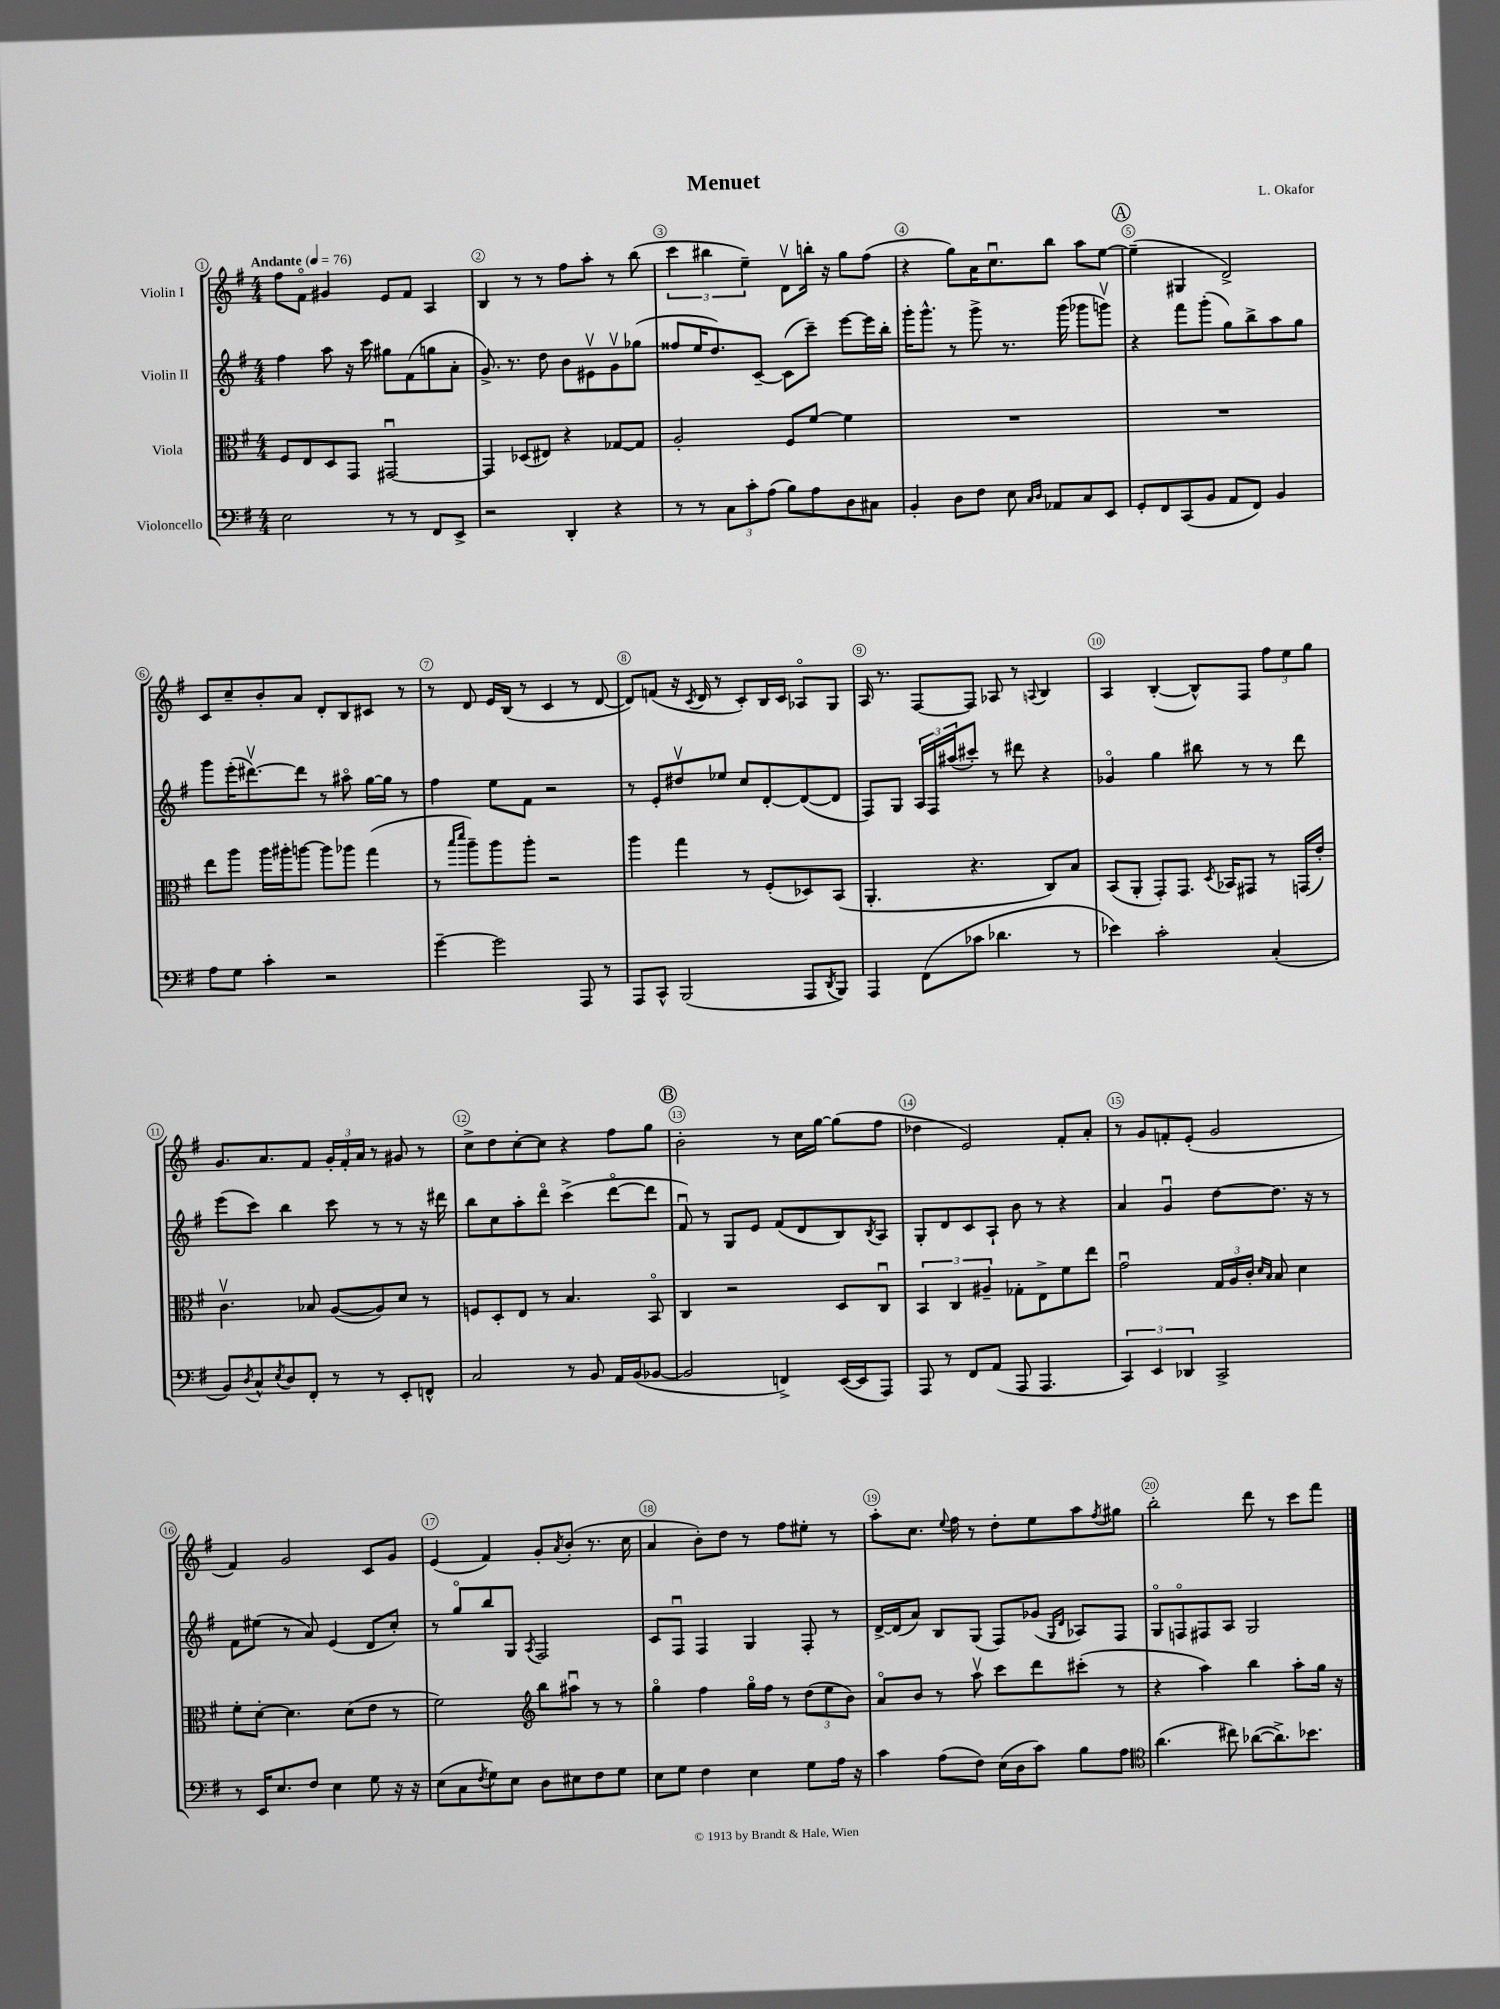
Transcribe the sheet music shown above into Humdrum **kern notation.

**kern	**kern	**kern	**kern
*part4	*part3	*part2	*part1
*staff4	*staff3	*staff2	*staff1
*I"Violoncello	*I"Viola	*I"Violin II	*I"Violin I
*clefF4	*clefC3	*clefG2	*clefG2
*k[f#]	*k[f#]	*k[f#]	*k[f#]
*M4/4	*M4/4	*M4/4	*M4/4
*MM76	*MM76	*MM76	*MM76
=1	=1	=1	=1
!	!	!	!LO:TX:a:B:t=Andante
2E\	8F#/L	4ff#\	8ff#\L
.	8E/	.	8f#\J
.	8D/	8aa\	4g#X/
.	8GG/J	16r	.
.	.	16ccc\	.
8r	[2GG#Xu/	8gg#X\L	8e/L
8r	.	(8f#\	8f#/J
8FF#/L	.	8ggn\	4A/
8EE^/J	.	8a'\J	.
=2	=2	=2	=2
2r	4GG#/]	8.g^/)	4B/
.	.	8.r	.
.	(8D-X/L	.	8r
.	8E#X/J)	8dd\	8r
4DD'/	4r	8b\L	8ff#\L
.	.	8e#Xv\	8aa'\J
4r	[8G-X/L	8gv\	8r
.	8G-/J]	(8gg-X\J	(8bb\
=3	=3	=3	=3
8r	2A'/	8ff##X/L	6ccc\
8r	.	16ee/K	.
.	.	.	6bb#X\
.	.	8.dd/)	.
12C\L	.	.	.
12c'\	.	.	6ee~\)
.	.	[8c~/J	.
(12A\J	.	.	.
8B\L)	8F#/L	(8c\L]	8dv\L
8A\	[8f#/J	8ccc~\J)	16bbn'\Jk
.	.	.	16r
8D\	4f#\]	[8eee\L	8gg\L
8C#X\J	.	16eee\L]	(8ff#\J
.	.	16bb'\JJ	.
=4	=4	=4	=4
4BB'/	1r	16ggg'\KL	4r
.	.	8.ggg^^\J	.
8D\L	.	8r	8gg\L)
8F#\J	.	8ggg^\	16a\K
.	.	.	8.ccu\
8E\	.	8.r	.
16qqC/LL	.	.	.
16qqD/JJ	.	.	.
8AA-X/L	.	.	8bb\J
.	.	(16ggg\	.
8C/	.	8ggg-X\L	8aa\L
8EE/J	.	8gggnv\J)	[8ee\J
!!LO:REH:place=s1:t=A
=5	=5	=5	=5
8GG'/L	1r	4r	(4ee~\]
8FF#/	.	.	.
(8CC/	.	8fff#\L	4G#X/
8BB/J	.	(8ggg'\J	.
8AA/L	.	8gg\L)	2d^/)
8FF#/J)	.	8bb^\	.
4BB/	.	8aa\	.
.	.	8gg\J	.
!!LO:LB:g=z
=6	=6	=6	=6
8A\L	8ee\L	8ggg\L	8c/L
8G\J	8aa\J	(16eee'\K	8cc~/
.	.	[8.ddd#Xv\)	.
4c'\	16aa\LL	.	8b'/
.	16aa#X'\J	.	.
.	[8aan\J	8ddd#\J]	8a/J
2r	8aa\L]	8r	8d'/L
.	8aa-X\J	8aa#X\	8B/
.	(4gg\	[16gg\LL	8c#X/J
.	.	16gg\JJ]	.
.	.	8r	8r
=7	=7	=7	=7
[4g~\	8r	4ff#\	8r
.	16qqbb/LL	.	.
.	16qqddd/JJ	.	.
.	8aa~\L)	.	8d/
2g\]	8aa\	8ee\L	16e/LL
.	.	.	(16B/JJ
.	8aa'\J	8f#\J	8r
.	2r	2r	4c/
8AAA/	.	.	8r
8r	.	.	[8d/
=8	=8	=8	=8
8AAA/L	4aa\	8r	8d/L])
8CC^^/J	.	8e'/L	(8fn/J
(2BBB/	4gg\	8dd#Xv/	16r
.	.	.	8qc/
.	.	.	16d/
.	.	8ee-X/J	8r
.	8r	8cc/L	8c'/L)
.	(8F#'/L	[8d'/	16B/L
.	.	.	16c/JJ
8AAA/L	8D-X/)	(8d/_	8A-X/L
8qDD/	.	.	.
8BBB/J)	(8BB/J	8d/J]	8G/J
=9	=9	=9	=9
4AAA/	4.AA'/	8F#/L)	16A/
.	.	.	8.r
.	.	8G/J	.
(8FF#\L	.	24A/LL	[8F#/L
.	.	24F#/	.
.	.	(24aa#X/J	.
8c-X\J	4.r	8ccc#X'/J)	8F#/J]
4.d-X\	.	8r	8A-X/
.	.	8ddd#X\	8r
.	.	.	8qqAn/
.	8C/L)	4r	4B/
8r	8B/J	.	.
=10	=10	=10	=10
4e-X\)	(8BB/L	4g-X/	4A/
.	8AA'/J	.	.
2c'\	8GG'/L)	4gg\	([4B'/
.	8.GG/J	.	.
.	.	8bb#X\	8B^^/L])
.	8qD/	.	.
.	16BB-X/KL	.	.
.	8GG#X/J	8r	8F#/J
(4C'/	8r	8r	12ff#\L
.	.	.	12ee\
.	(16GGn/LL	8ddd\	.
.	.	.	12gg\J
.	16e'/JJ)	.	.
!!LO:LB:g=z
=11	=11	=11	=11
8BB/L)	4.cv\	(8eee\L	8.g/L
8qD/	.	.	.
8C^^/	.	8ccc\J)	.
.	.	.	8.a/
8qE/	.	.	.
8D/	.	4bb\	.
8FF#'/J	8B-X/	.	8f#/J
8r	([8A/L	8ccc\	24g'/LL
.	.	.	24f#'/
.	.	.	24a/JJ
8r	8A/])	8r	8r
8EE'/L	8d/J	8r	8g#X/
8FFn^^/J	8r	16r	8r
.	.	16ddd#X\	.
=12	=12	=12	=12
2C/	8Fn/L	8bb\L	8cc^\L
.	8D'/	8cc\	8dd\
.	8E/J	8aa'\	[8cc'\
.	8r	8ddd\J	8cc\J]
8r	4.B/	(4ccc^\	4r
8BB/	.	.	.
16AA/LL	.	[8ddd\L	8ff#\L
(16BB/J	.	.	.
[8BB-X/J	8BB/	8ddd\J]	8gg\J
!!LO:REH:place=s1:t=B
=13	=13	=13	=13
2BB-/]	4C/	8f#u/)	2b'\
.	.	8r	.
.	2r	8G/L	.
.	.	8e/J	.
4FFn^/)	.	(8f#/L	8r
.	.	8d/	16cc\LL
.	.	.	[16gg\JJ
([16EE/LL	8D/L	8B/)	(8gg\L]
16EE/J]	.	.	.
.	.	8qB/	.
8AAA/J)	8Cu/J	8A/J	8ff#\J
=14	=14	=14	=14
8AAA/	6BB/	8G'/L	4dd-X\
8r	.	8d/	.
.	6C/	.	.
8FF#/L	.	8c/	2e/)
.	6A#X~/	.	.
(8AA/J	.	8A`/J	.
8AAA/	8G-X'\L	8b\	.
4.AAA/	8E^\	8r	.
.	8f#\	4r	8f#'/L
.	8ee\J	.	8a'/J
=15	=15	=15	=15
6CC/)	2gu\	4a/	8r
.	.	.	8g/L
6EE/	.	.	.
.	.	4gu/	8fn'/
6DD-X/	.	.	.
.	.	.	(8e'/J
2CC^/	24G/LL	[8dd\L	2g/
.	24A/	.	.
.	24c'/JJ	.	.
.	16qqd/LL	.	.
.	16qqB/JJ	.	.
.	8B/	8.dd\J]	.
.	4d\	.	.
.	.	16r	.
.	.	8r	.
!!LO:LB:g=z
=16	=16	=16	=16
8r	8f#'\L	8f#\L	4f#/)
16EE/KL	[8d'\J	(8ee#X\J	.
8.E/	.	.	.
.	4.d\]	8r	2g/
8F#/J	.	8a/)	.
4E\	.	(4e/	.
.	(8d\L	.	.
8G\	8e\J	8d/L	8c/L
16r	8r	8cc'/J)	8g/J
16r	.	.	.
=17	=17	=17	=17
(8E\L	2f#\)	8r	(4e/
8C\	.	8gg/L	.
8qF#/	.	.	.
8G\)	.	8bb/	4f#/)
8E\J	.	8G/J	.
*	*clefG2	*	*
.	.	8qA/	.
8D\L	8bb\L	2F#/	8g'/L
.	.	.	8qa/
8E#X\	8aa#Xu\J	.	(8b'/J
8F#\	8r	.	8.r
8G\J	8r	.	.
.	.	.	16cc\
=18	=18	=18	=18
8E\L	4gg\	8c/L	4a/
8G\J	.	8F#u/J	.
4F#\	4ff#\	4F#/	8b'\L)
.	.	.	8dd\J
4E\	16gg\LL	4G/	8r
.	16ff#\JJ	.	.
.	8r	.	8ff#\L
8G\L	(12dd\L	8F#'/	8ee#X'\J
.	12ee\	.	.
16A\Jk	.	8r	8r
.	12b\J)	.	.
16r	.	.	.
=19	=19	=19	=19
4c\	8a/L	[16d^/LL	8aa'\L
.	.	(16d/J]	.
.	8b/J	8a/J)	8.cc\J
(8A\L	8r	8B/L	.
.	.	.	8qqee/
.	.	.	16ff#\
8F#\J)	8aav\	(8G/J	8r
(16E\LL	8ccc\L	8F#/L)	8dd'\L
16D\J	.	.	.
8c\J)	8ddd\	(8g-X/J	8ee\
.	.	16qqG/LL	.
.	.	16qqd/JJ	.
8B\L	(8ccc#X'\J	8A-X/L)	8aa\
.	.	.	8qff#/
8A\J	8r	8F#/J	8gg#X\J
=20	=20	=20	=20
*clefC4	*	*	*
(4.a\	4r	8G/L	2bb'\
.	.	8Fn/	.
.	4aa\)	8F#X/	.
8cc#X\)	.	8A/J	.
([8a-X\L	4bb\	2G/	8ddd\
8.a-^\])	.	.	8r
.	8aa'\L	.	8ccc\L
8.b-X\J	.	.	.
.	16gg\Jk	.	8fff#\J
.	16r	.	.
==	==	==	==
*-	*-	*-	*-
